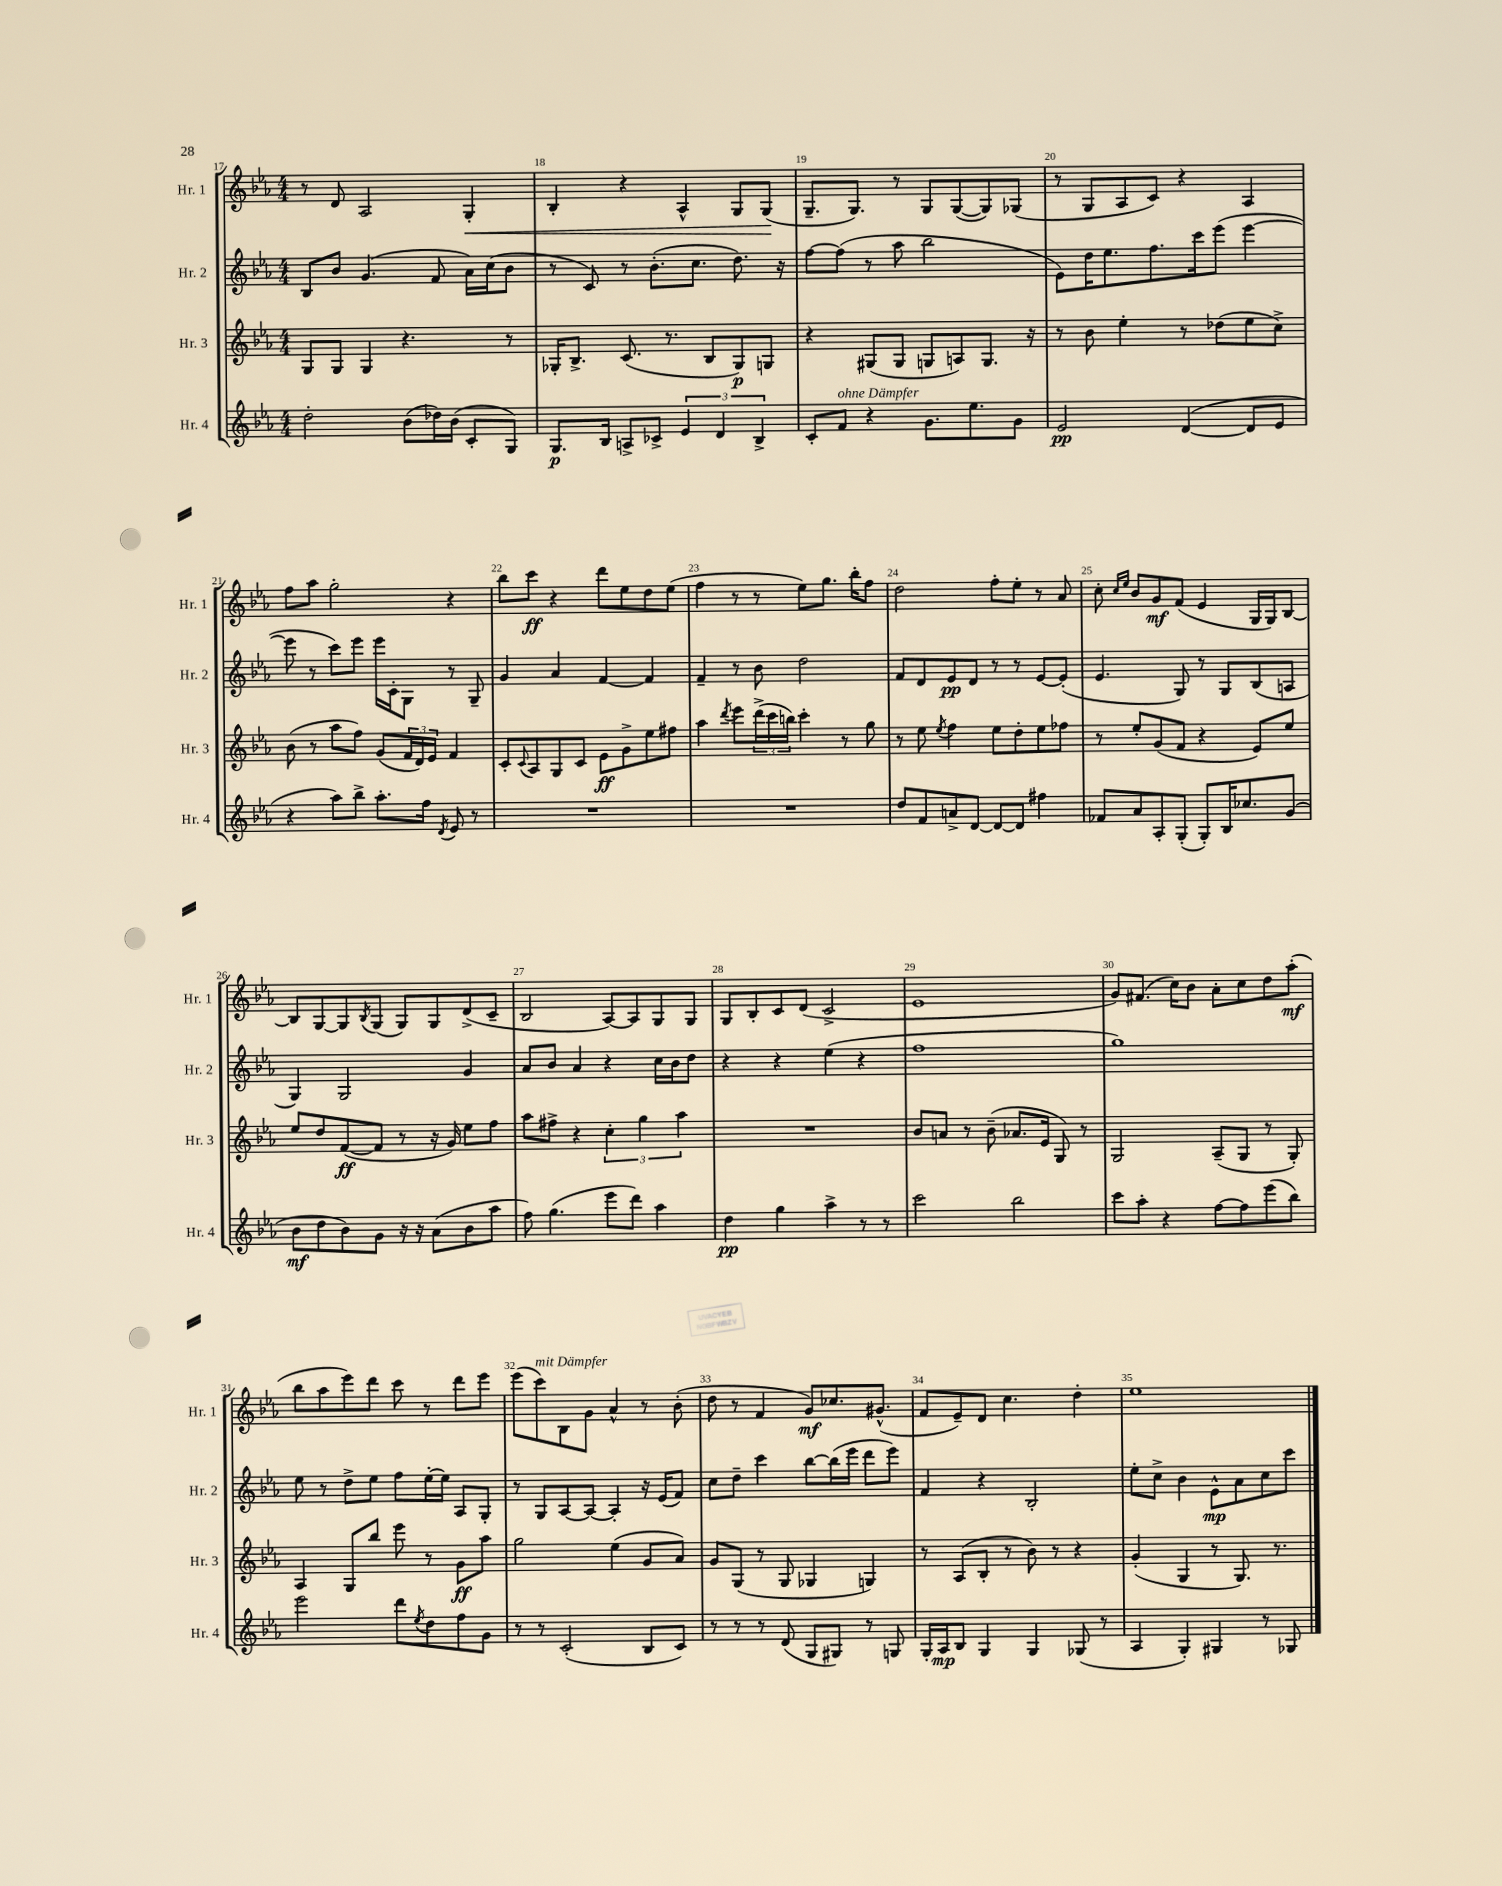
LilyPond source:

<<
\new StaffGroup <<
\new Staff = "s0" \with { instrumentName = "Hr. 1" shortInstrumentName = "Hr. 1" } {
    \clef treble \key ees \major \numericTimeSignature \time 4/4
    r8 d'8 aes2 g4-.\< |
    bes4-. r4 aes4-^ g8 g8\!( |
    g8.-- g8.) r8 g8 g8~( g8) ges8( |
    r8 g8 aes8 c'8) r4 aes4 |
    f''8 aes''8 g''2-. r4 |
    bes''8 c'''8\ff r4 d'''8 ees''8 d''8 ees''8( |
    f''4 r8 r8 ees''8) g''8. bes''16-. f''8 |
    d''2 f''8-. ees''8-. r8 aes'8 |
    c''8-. \grace { c''16 ees''16 } bes'8 g'8\mf f'8( ees'4 g16 g16) bes8~ |
    bes8 g8~ g8 \acciaccatura { bes8 } g8( g8) g8 d'8->( c'8-- |
    bes2 aes8~) aes8 g8 g8 |
    g8 bes8-. c'8 d'8( c'2-> |
    ees'1 |
    g'8) fis'8.( c''16) bes'8 aes'8-. c''8 d''8 aes''8-.\mf( |
    bes''8 aes''8 ees'''8) d'''8 c'''8 r8 d'''8 ees'''8 |
    ees'''8( c'''8^\markup { \italic "mit Dämpfer" }) bes8 g'8 aes'4-^ r8 bes'8-.( |
    d''8 r8 f'4 g'8\mf) ces''8. gis'8.-^( |
    f'8 ees'8--) d'8 c''4. d''4-. |
    ees''1 \bar "|." |
}
\new Staff = "s1" \with { instrumentName = "Hr. 2" shortInstrumentName = "Hr. 2" } {
    \clef treble \key ees \major \numericTimeSignature \time 4/4
    bes8 bes'8 g'4.( f'8 aes'16) c''16( bes'8 |
    r8 c'8) r8 bes'8.-.( c''8. d''8.) r16 |
    f''8~ f''8( r8 aes''8 bes''2 |
    ees'8) d''16 ees''8. f''8. c'''16 ees'''8( ees'''4~ |
    ees'''8 r8 c'''8) ees'''8 ees'''16 c'16-. g8 r8 g8-- |
    g'4 aes'4 f'4~ f'4 |
    f'4-- r8 bes'8 d''2 |
    f'8 d'8 ees'8\pp d'8 r8 r8 ees'8~ ees'8-.( |
    ees'4. g8) r8 g8 bes8( a8 |
    g4) g2 g'4 |
    aes'8 bes'8 aes'4 r4 c''16 bes'16 d''8 |
    r4 r4 ees''4( r4 |
    f''1 |
    g''1) |
    ees''8 r8 d''8-> ees''8 f''8 ees''16~-. ees''16 aes8 g8-. |
    r8 g8 aes8~ aes8~ aes4-. r16 ees'16( f'8) |
    c''8 d''8-- c'''4 bes''8~ bes''16( ees'''16 d'''8 ees'''8) |
    f'4 r4 bes2-. |
    ees''8-. c''8-> bes'4 ees'8-^\mp aes'8 c''8 c'''8 \bar "|." |
}
\new Staff = "s2" \with { instrumentName = "Hr. 3" shortInstrumentName = "Hr. 3" } {
    \clef treble \key ees \major \numericTimeSignature \time 4/4
    g8 g8 g4 r4. r8 |
    ges16-. bes8.-> c'8.( r8. bes8 ges8\p) g8 |
    r4 gis8( gis8 g8 a8) g8. r16 |
    r8 bes'8 ees''4-. r8 des''8( ees''8 c''8->) |
    bes'8( r8 aes''8 f''8) g'8( \tuplet 3/2 { f'16 d'16) ees'16 } f'4 |
    c'8-. \appoggiatura { c'8 } aes8 g8 c'8 ees'8\ff g'8-> ees''8 fis''8 |
    aes''4 \acciaccatura { d'''8 } ees'''8 \tuplet 3/2 { d'''16->( c'''16 b''16) } c'''4-. r8 g''8 |
    r8 ees''8 \acciaccatura { ees''8 } f''4 ees''8 d''8-. ees''8 fes''8 |
    r8 ees''8-. g'8( f'8 r4 ees'8) ees''8 |
    ees''8 d''8 f'8~\ff( f'8 r8 r16 g'16) ees''8 f''8 |
    aes''8 fis''8-> r4 \tuplet 3/2 { c''4-. g''4 aes''4 } |
    R1 |
    bes'8 a'8 r8 bes'8--( aes'8. ees'16 g8) r8 |
    g2 aes8--( g8 r8 g8-.) |
    aes4 g8 bes''8 ees'''8 r8 g'8\ff aes''8 |
    g''2 ees''4( g'8 aes'8) |
    g'8 g8( r8 g8 ges4 g4) |
    r8 aes8( bes8-. r8 bes'8) r8 r4 |
    g'4-.( g4 r8 g8.) r8. \bar "|." |
}
\new Staff = "s3" \with { instrumentName = "Hr. 4" shortInstrumentName = "Hr. 4" } {
    \clef treble \key ees \major \numericTimeSignature \time 4/4
    d''2-. bes'8( des''16) bes'16( c'8-. g8) |
    g8.\p bes16 a8-> ces'8-> \tuplet 3/2 { ees'4 d'4 bes4-> } |
    c'8-. f'8^\markup { \italic "ohne Dämpfer" } r4 g'8. ees''8. g'8 |
    ees'2\pp d'4~( d'8 ees'8 |
    r4 aes''8) bes''8-> aes''8.-. f''16 \acciaccatura { d'8 } ees'8 r8 |
    R1 |
    R1 |
    d''8 f'8 a'8-> d'8~ d'8~ d'8 fis''4 |
    fes'8 aes'8 aes8-. g8-.( g8-.) bes16 ces''8. g'8( |
    bes'8\mf d''8 bes'8) g'8 r16 r16 aes'8( bes'8 aes''8 |
    f''8) g''4.( ees'''8 d'''8) aes''4 |
    d''4\pp g''4 aes''4-> r8 r8 |
    c'''2 bes''2 |
    c'''8 aes''8-. r4 f''8~ f''8 ees'''8( bes''8) |
    ees'''2 d'''8 \acciaccatura { ees''8 } d''8 f''8 g'8 |
    r8 r8 c'2-.( bes8 c'8) |
    r8 r8 r8 d'8( g8 gis8) r8 g8 |
    g16-. aes16\mp bes8 g4 g4 ges8( r8 |
    aes4 g4-.) gis4 r8 ges8 \bar "|." |
}
>>
>>
\layout { \context { \Score currentBarNumber = #17 \override BarNumber.break-visibility = ##(#f #t #t) barNumberVisibility = #all-bar-numbers-visible } }
